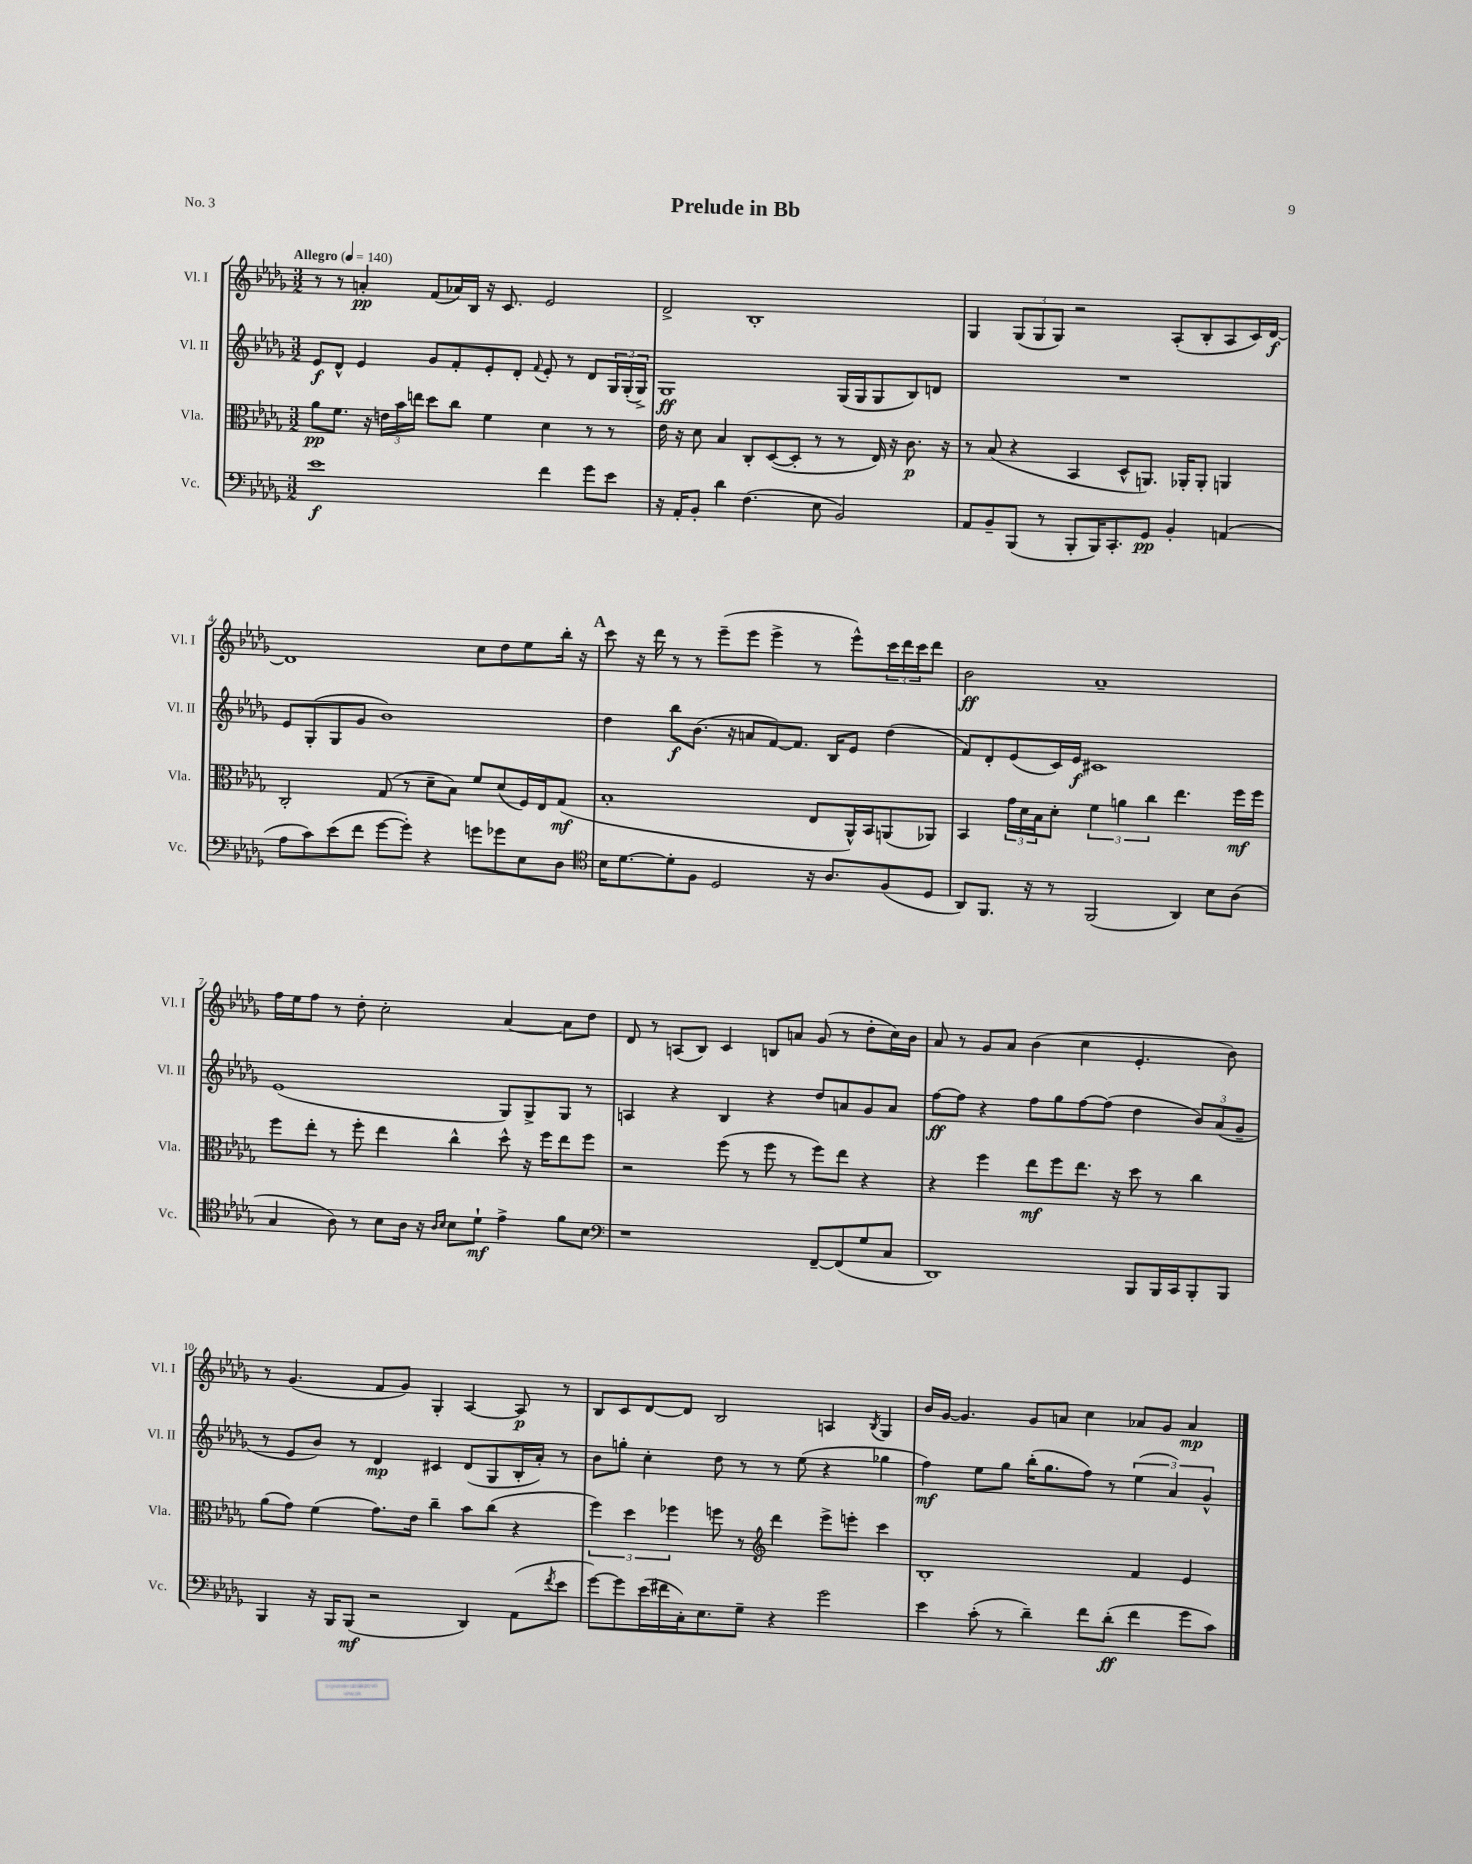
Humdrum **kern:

**kern	**dynam	**kern	**dynam	**kern	**dynam	**kern	**dynam
*part4	*part4	*part3	*part3	*part2	*part2	*part1	*part1
*staff4	*staff4	*staff3	*staff3	*staff2	*staff2	*staff1	*staff1
*I"Vc.	*	*I"Vla.	*	*I"Vl. II	*	*I"Vl. I	*
*I'Vc.	*	*I'Vla.	*	*I'Vl. II	*	*I'Vl. I	*
*clefF4	*	*clefC3	*	*clefG2	*	*clefG2	*
*k[b-e-a-d-g-]	*	*k[b-e-a-d-g-]	*	*k[b-e-a-d-g-]	*	*k[b-e-a-d-g-]	*
*M3/2	*	*M3/2	*	*M3/2	*	*M3/2	*
*MM140	*	*MM140	*	*MM140	*	*MM140	*
=1	=1	=1	=1	=1	=1	=1	=1
!	!	!	!	!	!	!LO:TX:a:B:t=Allegro	!
1e-	f	8a-\L	pp	8e-/L	f	8r	.
.	.	8.f\J	.	8d-^^/J	.	8r	.
.	.	.	.	4e-/	.	4an'/	pp
.	.	16r	.	.	.	.	.
.	.	24en\LL	.	.	.	.	.
.	.	24b-\	.	.	.	.	.
.	.	24een\JJ	.	.	.	.	.
.	.	8dd-\L	.	8g-/L	.	(8f/L	.
.	.	8cc\J	.	8f'/	.	16a-X/L)	.
.	.	.	.	.	.	16B-/JJ	.
.	.	4f\	.	8e-'/	.	16r	.
.	.	.	.	.	.	8.c/	.
.	.	.	.	8d-'/J	.	.	.
.	.	.	.	8qqf/	.	.	.
4f\	.	4d-\	.	8e-'/	.	2e-/	.
.	.	.	.	8r	.	.	.
8g-\L	.	8r	.	8d-/L	.	.	.
8e-\J	.	8r	.	24G-/L	.	.	.
.	.	.	.	(24G-'/	.	.	.
.	.	.	.	24G-^/JJ)	.	.	.
=2	=2	=2	=2	=2	=2	=2	=2
16r	.	16e-\	.	1G-	ff	2d-^/	.
16AA-'/KL	.	16r	.	.	.	.	.
8BB-'/J	.	8d-\	.	.	.	.	.
4d-\	.	4B-/	.	.	.	.	.
(4.F\	.	8C'/L	.	.	.	1B-'	.
.	.	([8D-/	.	.	.	.	.
.	.	8D-'/J]	.	.	.	.	.
8E-\	.	8r	.	.	.	.	.
2BB-/)	.	8r	.	(16G-/LL	.	.	.
.	.	.	.	16G-/J	.	.	.
.	.	16E-/)	.	8G-/	.	.	.
.	.	16r	.	.	.	.	.
.	.	8.c\	p	8B-/)	.	.	.
.	.	.	.	8dn/J	.	.	.
.	.	16r	.	.	.	.	.
=3	=3	=3	=3	=3	=3	=3	=3
8AA-/L	.	8r	.	1.r	.	4G-/	.
8BB-~/	.	(8B-/	.	.	.	.	.
(8BBB-/J	.	4r	.	.	.	(12G-/L	.
.	.	.	.	.	.	12G-/	.
8r	.	.	.	.	.	.	.
.	.	.	.	.	.	12G-/J)	.
8BBB-'/L	.	4BB-/	.	.	.	2r	.
16BBB-/K)	.	.	.	.	.	.	.
8.CC'/	.	.	.	.	.	.	.
.	.	8D-^^/L	.	.	.	.	.
8GG-/J	pp	8.AAn/J)	.	.	.	.	.
4BB-'/	.	.	.	.	.	(8A-'/L	.
.	.	16AA-X'/KL	.	.	.	.	.
.	.	8AA-'/J	.	.	.	8B-'/	.
(4AAn/	.	4AAn/	.	.	.	8A-/	.
.	.	.	.	.	.	16c/L)	.
.	.	.	.	.	.	[16d-/JJ	f
!!LO:LB:g=z
=4	=4	=4	=4	=4	=4	=4	=4
8A-\L	.	2C'/	.	8e-/L	.	1d-]	.
8c\)	.	.	.	(8G-'/	.	.	.
(8e-\	.	.	.	8G-/	.	.	.
8f\J	.	.	.	8g-/J	.	.	.
[8g-\L	.	(8G-/	.	1b-)	.	.	.
8g-'\J])	.	8r	.	.	.	.	.
4r	.	8d-~\L	.	.	.	.	.
.	.	8B-\J)	.	.	.	.	.
8gn\L	.	8f/L	.	.	.	8cc\L	.
8g-X\	.	(8d-/	.	.	.	8dd-\	.
8E-\	.	16F/L)	.	.	.	8ee-\	.
.	.	16E-/J	.	.	.	.	.
8D-\J	.	(8G-/J	mf	.	.	16bb-'\Jk	.
.	.	.	.	.	.	16r	.
!!LO:REH:place=s1:t=A
=5	=5	=5	=5	=5	=5	=5	=5
*clefC4	*	*	*	*	*	*	*
16B-\KL	.	1B-'	.	4dd-\	.	8ccc\	.
[8.d-\	.	.	.	.	.	.	.
.	.	.	.	.	.	16r	.
.	.	.	.	.	.	16ddd-\	.
8d-'\]	.	.	.	8bb-\L	f	8r	.
8F\J	.	.	.	(8.b-\J	.	8r	.
2D-/	.	.	.	.	.	(8eee-~\L	.
.	.	.	.	16r	.	.	.
.	.	.	.	8an/L	.	8eee-\J	.
.	.	.	.	[8f/)	.	4eee-^\	.
.	.	.	.	8.f/J]	.	.	.
16r	.	8E-/L	.	.	.	8r	.
8.A-/L	.	.	.	16B-/KL	.	.	.
.	.	16AA-^^/L)	.	8e-/J	.	8eee-^^\L)	.
.	.	16BB-/J	.	.	.	.	.
(8F/	.	(8AAn/	.	(4dd-\	.	24ccc\L	.
.	.	.	.	.	.	24ddd-\	.
.	.	.	.	.	.	24ccc\J	.
8D-/J	.	8AA-X/J)	.	.	.	8ddd-\J	.
=6	=6	=6	=6	=6	=6	=6	=6
8AA-/L)	.	4BB-/	.	8f/L)	.	2b-\	ff
8.FF/J	.	.	.	8d-'/	.	.	.
.	.	24g-\LL	.	(8e-/	.	.	.
.	.	24d-\	.	.	.	.	.
16r	.	.	.	.	.	.	.
.	.	24B-\J	.	.	.	.	.
8r	.	8d-'\J	.	16c/L)	.	.	.
.	.	.	.	16e-/JJ	f	.	.
(2FF/	.	6f\	.	1c#X	.	1a-~	.
.	.	6an\	.	.	.	.	.
.	.	6cc\	.	.	.	.	.
4AA-/)	.	4.ee-\	.	.	.	.	.
8B-\L	.	.	.	.	.	.	.
(8A-\J	.	16ff\LL	mf	.	.	.	.
.	.	16ff\JJ	.	.	.	.	.
!!LO:LB:g=z
=7	=7	=7	=7	=7	=7	=7	=7
4G-/	.	8ff\L	.	(1e-	.	16ff\LL	.
.	.	.	.	.	.	16ee-\J	.
.	.	8ee-'\J	.	.	.	8ff\J	.
8A-\)	.	8r	.	.	.	8r	.
8r	.	8ff'\	.	.	.	8dd-'\	.
8B-\L	.	4ee-\	.	.	.	2cc'\	.
16A-\Jk	.	.	.	.	.	.	.
16r	.	.	.	.	.	.	.
16qqA-/LL	.	.	.	.	.	.	.
16qqB-/JJ	.	.	.	.	.	.	.
8B-\L	.	4cc^^\	.	.	.	.	.
8d-`\J	mf	.	.	.	.	.	.
4e-^\	.	8dd-^^\	.	8G-/L)	.	[4a-/	.
.	.	16r	.	8G-^/	.	.	.
.	.	16ff\KL	.	.	.	.	.
8f\L	.	8ee-\	.	8G-/J	.	8a-\L]	.
8B-\J	.	8ff\J	.	8r	.	8dd-\J	.
=8	=8	=8	=8	=8	=8	=8	=8
*clefF4	*	*	*	*	*	*	*
1r	.	2r	.	4An/	.	8d-/	.
.	.	.	.	.	.	8r	.
.	.	.	.	4r	.	(8An/L	.
.	.	.	.	.	.	8B-/J)	.
.	.	(8ff\	.	4B-/	.	4c/	.
.	.	8r	.	.	.	.	.
.	.	8ff\	.	4r	.	8Bn/L	.
.	.	8r	.	.	.	8an/J	.
[8FF~/L	.	8ff\L)	.	8dd-/L	.	(8g-/	.
(8FF/]	.	8ee-\J	.	8an/	.	8r	.
8G-/	.	4r	.	8g-/	.	8dd-'\L	.
8C/J	.	.	.	8a/J	.	16cc\L)	.
.	.	.	.	.	.	16b-\JJ	.
=9	=9	=9	=9	=9	=9	=9	=9
1DD-)	.	4r	.	[8ff\L	ff	8a-/	.
.	.	.	.	8ff\J]	.	8r	.
.	.	4ff\	.	4r	.	8g-/L	.
.	.	.	.	.	.	8a-/J	.
.	.	8ee-\L	mf	8ff\L	.	(4b-\	.
.	.	8ff\	.	8gg-\	.	.	.
.	.	8.ee-\J	.	[8ff\	.	4cc\	.
.	.	.	.	(8ff\J]	.	.	.
.	.	16r	.	.	.	.	.
8BBB-/L	.	8dd-\	.	4dd-\	.	4.e-'/	.
16BBB-/L	.	8r	.	.	.	.	.
16CC/J	.	.	.	.	.	.	.
8BBB-'/	.	4cc\	.	12b-/L)	.	.	.
.	.	.	.	(12a-/	.	.	.
8BBB-/J	.	.	.	.	.	8b-\)	.
.	.	.	.	12g-~/J	.	.	.
!!LO:LB:g=z
=10	=10	=10	=10	=10	=10	=10	=10
4BBB-/	.	(8a-\L	.	8r	.	8r	.
.	.	8g-\J)	.	8e-/L	.	(4.g-/	.
16r	.	(4f\	.	8b-/J)	.	.	.
16BBB-/KL	.	.	.	.	.	.	.
(8BBB-/J	mf	.	.	8r	.	.	.
2r	.	8.g-\L)	.	4d-/	mp	8f/L	.
.	.	.	.	.	.	8g-/J)	.
.	.	16e-\Jk	.	.	.	.	.
.	.	4cc~\	.	4c#X/	.	4G-'/	.
4DD-/)	.	8b-\L	.	(8d-/L	.	[4A-/	.
.	.	(8cc\J	.	8G-/	.	.	.
(8AA-\L	.	4r	.	16B-'/L	.	8A-/]	p
.	.	.	.	16a-'/JJ)	.	.	.
8qf/	.	.	.	.	.	.	.
8e-\J	.	.	.	8r	.	8r	.
=11	=11	=11	=11	=11	=11	=11	=11
[8g-\L)	.	6ff\)	.	8b-\L	.	8B-/L	.
8g-\]	.	.	.	8ggn'\J	.	8c/	.
.	.	6dd-\	.	.	.	.	.
(16e-\L	.	.	.	4cc'\	.	[8d-/	.
16f#X\	.	.	.	.	.	.	.
.	.	6ff-X\	.	.	.	.	.
16C'\J)	.	.	.	.	.	8d-/J]	.
8.E-\	.	.	.	.	.	.	.
.	.	8ffn\	.	8dd-\	.	2B-/	.
8G-~\J	.	8r	.	8r	.	.	.
*	*	*clefG2	*	*	*	*	*
4r	.	4ddd-\	.	8r	.	.	.
.	.	.	.	(8ee-\	.	.	.
2g-\	.	8eee-^\L	.	4r	.	4An/	.
.	.	8eeen'\J	.	.	.	.	.
.	.	.	.	.	.	8qB-/	.
.	.	4ccc\	.	4gg-X\	.	4G-/	.
=12	=12	=12	=12	=12	=12	=12	=12
4e-\	.	1B-'	.	4ff\)	mf	16b-/LL	.
.	.	.	.	.	.	[16g-/JJ	.
.	.	.	.	.	.	4.g-/]	.
(8c'\	.	.	.	8ee-\L	.	.	.
8r	.	.	.	8gg-\J	.	.	.
4d-~\)	.	.	.	(16bb-'\KL	.	8g-/L	.
.	.	.	.	8.gg-\	.	.	.
.	.	.	.	.	.	8an/J	.
8f\L	.	.	.	8ff\J)	.	4cc\	.
(8d-'\J	ff	.	.	8r	.	.	.
4f\	.	4f/	.	(6ee-\	.	8a-X/L	.
.	.	.	.	.	.	8g-/J	.
.	.	.	.	6a-/)	.	.	.
8g-\L	.	4e-/	.	.	.	4a-/	mp
.	.	.	.	6g-^^/	.	.	.
8c\J)	.	.	.	.	.	.	.
==	==	==	==	==	==	==	==
*-	*-	*-	*-	*-	*-	*-	*-
